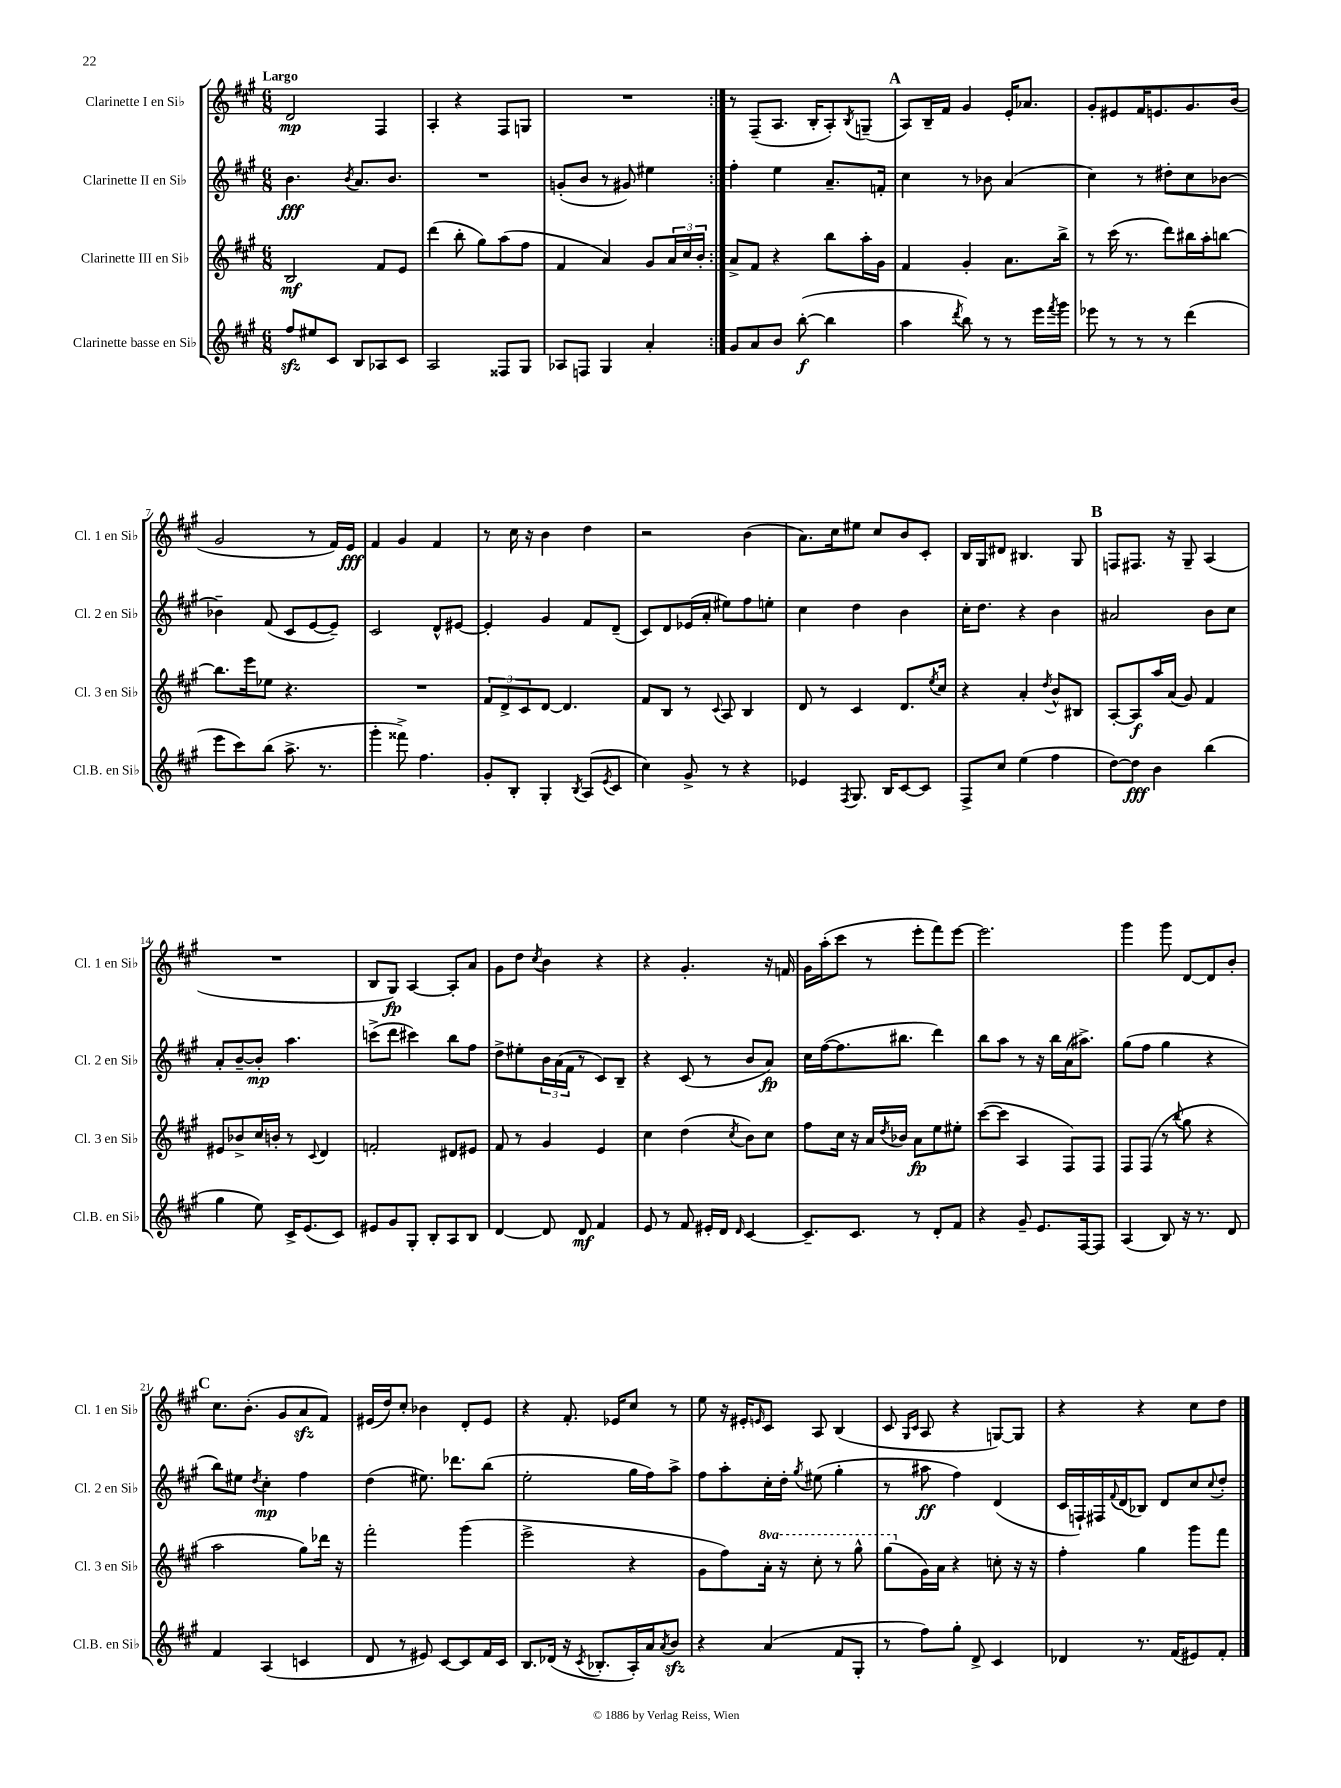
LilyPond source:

<<
\new StaffGroup <<
\new Staff = "s0" \with { instrumentName = "Clarinette I en Sib" shortInstrumentName = "Cl. 1 en Sib" } {
    \clef treble \key a \major \numericTimeSignature \time 6/8 \tempo "Largo"
    \repeat volta 2 { d'2\mp fis4 |
    a4-. r4 fis8 g8 |
    R2. | }
    r8 fis8--( a8. b16-. a8-.) \acciaccatura { b8 } g8--( |
    \mark \markup { \bold "A" } a8) b16-- fis'16 gis'4 e'16-. aes'8. |
    gis'8-. eis'8 fis'16 e'8. gis'8. b'16( |
    gis'2 r8 fis'16) e'16\fff |
    fis'4 gis'4 fis'4 |
    r8 cis''16 r16 b'4 d''4 |
    r2 b'4( |
    a'8.) cis''16 eis''8 cis''8 b'8 cis'8-. |
    b16 gis16 dis'8 bis4. gis8 |
    \mark \markup { \bold "B" } f8 fis8. r16 gis8-- a4( |
    R2. |
    b8 gis8\fp) a4~ a8-. a'8 |
    gis'8 d''8 \acciaccatura { cis''8 } b'4 r4 |
    r4 gis'4.-. r16 f'16 |
    gis'16 a''16-.( cis'''8 r8 e'''8-. fis'''8) e'''8~ |
    e'''2. |
    gis'''4 gis'''8 d'8~ d'8 b'8-. |
    \mark \markup { \bold "C" } cis''8. b'8.-.( gis'8 a'8\sfz fis'8) |
    eis'16( d''16) cis''8-. bes'4 d'8-. eis'8 |
    r4 fis'8.-. ees'16 cis''8 r8 |
    e''8 r16 eis'16-. \grace { e'16 } cis'8 a8 b4( |
    cis'8 \grace { gis16 cis'16 } a8 r4 g8~) g8 |
    r4 r4 cis''8 d''8 \bar "|." |
}
\new Staff = "s1" \with { instrumentName = "Clarinette II en Sib" shortInstrumentName = "Cl. 2 en Sib" } {
    \clef treble \key a \major \numericTimeSignature \time 6/8
    \repeat volta 2 { b'4.\fff \acciaccatura { b'8 } a'8. b'8. |
    R2. |
    g'8-.( b'8 r8 gis'8) eis''4 | }
    fis''4-. e''4 a'8.-- f'16-. |
    \mark \markup { \bold "A" } cis''4 r8 bes'8 a'4( |
    cis''4) r8 dis''8-. cis''8 bes'8~ |
    bes'4-- fis'8( cis'8 e'8~ e'8--) |
    cis'2 d'8-^ eis'8~ |
    eis'4-. gis'4 fis'8 d'8--( |
    cis'8) d'8 ees'16( a'16-. eis''8) fis''8 e''8-. |
    cis''4 d''4 b'4 |
    cis''16-. d''8. r4 b'4 |
    \mark \markup { \bold "B" } ais'2 b'8 cis''8 |
    a'8-. b'8~-- b'8-.\mp a''4. |
    c'''8->( d'''8 cis'''4) b''8 fis''8 |
    d''8-> eis''8-. \tuplet 3/2 { b'16 a'16( fis'16 } r8 cis'8) b8-- |
    r4 cis'8( r8 b'8 a'8\fp) |
    cis''16 fis''16~( fis''8. bis''8. d'''4) |
    b''8 a''8 r8 r16 b''16 a'16( ais''8.->) |
    gis''8( fis''8 gis''4 r4 |
    \mark \markup { \bold "C" } b''8) eis''8 \acciaccatura { d''8 } cis''4-.\mp fis''4 |
    d''4( eis''8.) des'''8. b''8( |
    e''2-. gis''16 fis''16) a''8-> |
    fis''8 a''8-. cis''16-. d''16-. \acciaccatura { gis''8 } eis''8( gis''4-. |
    r8 ais''8\ff fis''4) d'4( |
    cis'16 f16-!) fis16 \appoggiatura { fis'8 } d'16( bes8) d'8 cis''8 \appoggiatura { cis''8 } d''8-. \bar "|." |
}
\new Staff = "s2" \with { instrumentName = "Clarinette III en Sib" shortInstrumentName = "Cl. 3 en Sib" } {
    \clef treble \key a \major \numericTimeSignature \time 6/8 \set Staff.ottavationMarkups = #ottavation-simple-ordinals
    \repeat volta 2 { b2\mf fis'8 e'8 |
    d'''4( b''8-. gis''8) a''8( fis''8 |
    fis'4 a'4) gis'8 \tuplet 3/2 { a'16 cis''16 b'16-. } | }
    a'8-> fis'8 r4 b''8 a''16-. gis'16 |
    \mark \markup { \bold "A" } fis'4 gis'4-. a'8. b''16-> |
    r8 cis'''16( r8. d'''8) bis''16 a''16-. b''8~ |
    b''8. e'''16 ees''8 r4. |
    R2. |
    \tuplet 3/2 { fis'8 d'8-> cis'8 } d'8~ d'4. |
    fis'8 b8 r8 \appoggiatura { cis'8 } a8 b4 |
    d'8 r8 cis'4 d'8. \acciaccatura { e''8 } cis''16 |
    r4 a'4-. \acciaccatura { d''8 } b'8-^ bis8 |
    \mark \markup { \bold "B" } a8~-. a8\f a''16 a'16( gis'8) fis'4 |
    eis'8 bes'8-> cis''16 b'16-. r8 \appoggiatura { cis'8 } d'4 |
    f'2-. dis'8 eis'8 |
    fis'8 r8 gis'4 e'4 |
    cis''4 d''4( \acciaccatura { cis''8 } b'8) cis''8 |
    fis''8 cis''16 r16 a'16 \acciaccatura { d''8 } bes'16 a'8\fp e''8 eis''8-. |
    cis'''8~( cis'''8 a4 fis8) fis8 |
    fis8 fis8( r8 \appoggiatura { b''8 } gis''8 r4 |
    \mark \markup { \bold "C" } a''2 gis''8) des'''16 r16 |
    fis'''2-. gis'''4( |
    e'''2-> r4 |
    gis'8 fis''8) \ottava #1 a''16-. r16 cis'''8-. r8 gis'''8-^ |
    gis'''8( \ottava #0 gis'16) a'16 r4 c''8-. r16 r16 |
    fis''4-. gis''4 gis'''8 fis'''8 \bar "|." |
}
\new Staff = "s3" \with { instrumentName = "Clarinette basse en Sib" shortInstrumentName = "Cl.B. en Sib" } {
    \clef treble \key a \major \numericTimeSignature \time 6/8
    \repeat volta 2 { fis''8\sfz eis''8 cis'8 b8 aes8 cis'8 |
    a2 fisis8 gis8 |
    aes8 f8 gis4 a'4-. | }
    gis'8 a'8 b'8 b''8~-.\f( b''4 |
    \mark \markup { \bold "A" } a''4 \acciaccatura { d'''8 } b''8) r8 r8 e'''16 \acciaccatura { fis'''8 } gis'''16 |
    ees'''8 r8 r8 r8 d'''4( |
    e'''8 cis'''8) b''8( a''8.-> r8. |
    gis'''4-. fisis'''8->) fis''4. |
    gis'8-. b8-. gis4-. \acciaccatura { b8 } a8( \acciaccatura { e'8 } cis'8 |
    cis''4) gis'8-> r8 r4 |
    ees'4 \acciaccatura { fis8 } gis8. b16 cis'8~ cis'8 |
    fis8-> cis''8 e''4( fis''4 |
    \mark \markup { \bold "B" } d''8~) d''8\fff b'4 b''4( |
    gis''4 e''8) cis'16-> e'8.( cis'8) |
    eis'8 gis'8 gis8-. b8-. a8 b8 |
    d'4~ d'8 d'8\mf fis'4 |
    e'8 r8 fis'8 eis'16-. d'16 \grace { d'16 } cis'4~ |
    cis'8.-- cis'8. r8 d'8-. fis'8 |
    r4 gis'8-- e'8. fis16~ fis8 |
    a4( b8) r16 r8. d'8 |
    \mark \markup { \bold "C" } fis'4 a4( c'4 |
    d'8 r8 eis'8) cis'8~ cis'8 fis'16 cis'16 |
    b8. des'16( r16 \acciaccatura { cis'8 } bes8.-. a16-.) a'16 \acciaccatura { a'8 } b'8\sfz |
    r4 a'4( fis'8 gis8-. |
    r8 fis''8) gis''8-. d'8-> cis'4 |
    des'4 r8. fis'16( eis'8) fis'8-. \bar "|." |
}
>>
>>
